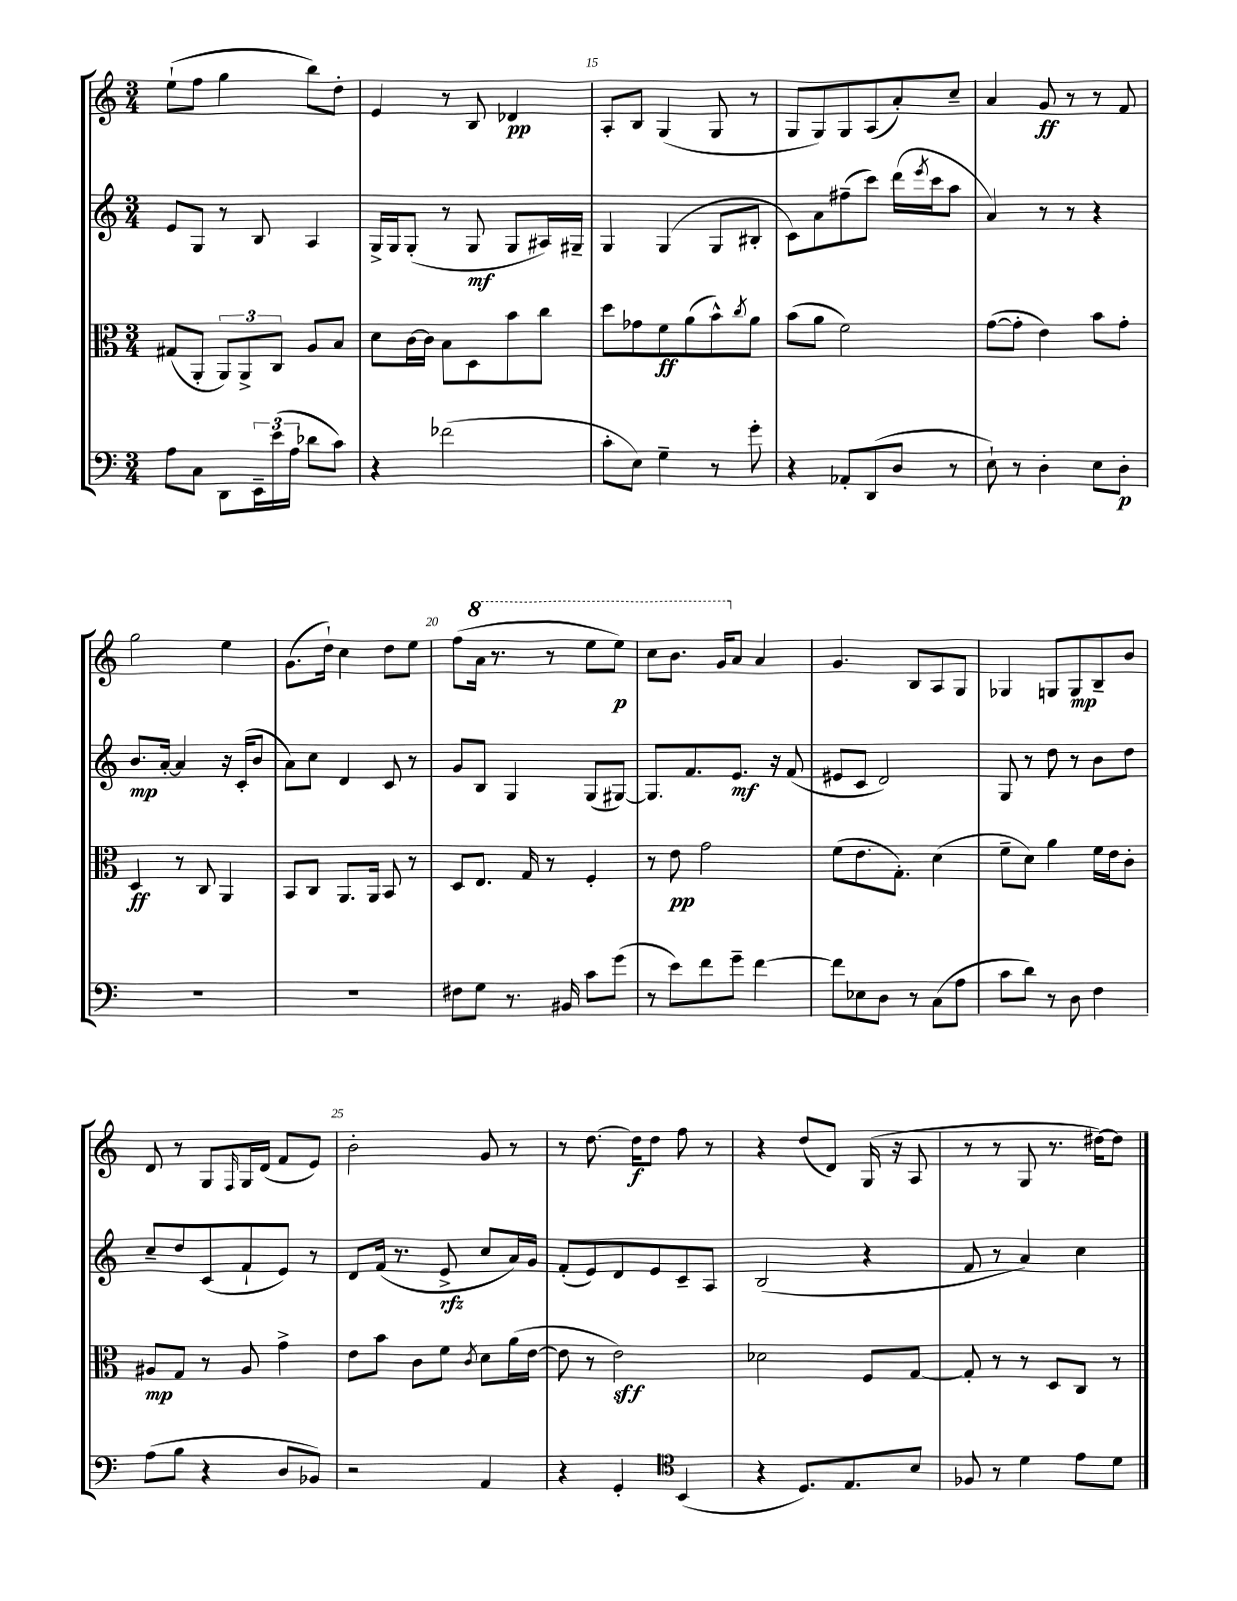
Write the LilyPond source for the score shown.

<<
\new StaffGroup <<
\new Staff = "s0" {
    \clef treble \key c \major \numericTimeSignature \time 3/4
    e''8-!( f''8 g''4 b''8) d''8-. |
    e'4 r8 b8 des'4\pp |
    a8-. b8 g4( g8 r8 |
    g8 g8) g8 a8( a'8-.) c''8-- |
    a'4 g'8\ff r8 r8 f'8 |
    g''2 e''4 |
    g'8.( d''16-!) c''4 d''8 e''8 |
    f''8( \ottava #1 a''16 r8. r8 e'''8 e'''8\p) |
    c'''8 b''8. g''16 \ottava #0 a'8 a'4 |
    g'4. b8 a8 g8 |
    ges4 g8 g8\mp b8-- b'8 |
    d'8 r8 g8 \grace { f16 } g16 d'16( f'8 e'8) |
    b'2-. g'8 r8 |
    r8 d''8.~ d''16\f d''8 f''8 r8 |
    r4 d''8( d'8) g16( r16 a8 |
    r8 r8 g8 r8. dis''16~) dis''8 \bar "|." |
}
\new Staff = "s1" {
    \clef treble \key c \major \numericTimeSignature \time 3/4
    e'8 g8 r8 b8 a4 |
    g16-> g16 g8-.( r8 g8\mf g8 ais16) gis16-- |
    g4 g4( g8 bis8-. |
    c'8) a'8 fis''8--( c'''8) d'''16( \acciaccatura { e'''8 } c'''16 a''8 |
    a'4) r8 r8 r4 |
    b'8.\mp a'16~-. a'4 r16 c'16-.( b'8 |
    a'8) c''8 d'4 c'8 r8 |
    g'8 b8 g4 g8( gis8~) |
    gis8. f'8. e'8.\mf r16 f'8( |
    eis'8 c'8 d'2) |
    g8 r8 d''8 r8 b'8 d''8 |
    c''8-- d''8 c'8( f'8-! e'8) r8 |
    d'8 f'16( r8. e'8->\rfz c''8 a'16) g'16 |
    f'8-.( e'8) d'8 e'8 c'8-- a8 |
    b2( r4 |
    f'8 r8 a'4) c''4 \bar "|." |
}
\new Staff = "s2" {
    \clef alto \key c \major \numericTimeSignature \time 3/4
    gis8( a,8-. \tuplet 3/2 { a,8) a,8-> c8 } a8 b8 |
    d'8 c'16~ c'16 b8 d8 b'8 c''8 |
    d''8 ges'8 f'8\ff a'8( b'8-^) \acciaccatura { c''8 } a'8 |
    b'8( a'8 f'2) |
    g'8~( g'8-. e'4) b'8 g'8-. |
    d4\ff r8 c8 a,4 |
    b,8 c8 a,8. a,16 b,8 r8 |
    d8 e8. g16 r8 f4-. |
    r8 e'8\pp g'2 |
    f'8( e'8. g8.-.) d'4( |
    f'8-- d'8) a'4 f'16 e'16 c'8-. |
    ais8\mp g8 r8 ais8 g'4-> |
    e'8 b'8 c'8 f'8 \acciaccatura { c'8 } d'8 a'16( e'16~ |
    e'8 r8 e'2\sff) |
    des'2 f8 g8~ |
    g8-. r8 r8 d8 c8 r8 \bar "|." |
}
\new Staff = "s3" {
    \clef bass \key c \major \numericTimeSignature \time 3/4
    a8 c8 d,8 \tuplet 3/2 { e,16-- e'16( a16 } des'8 c'8) |
    r4 fes'2( |
    c'8-. e8) g4-- r8 g'8-. |
    r4 aes,8-. d,8( d8 r8 |
    e8-!) r8 d4-. e8 d8-.\p |
    R2. |
    R2. |
    fis8 g8 r8. bis,16 c'8 g'8( |
    r8 e'8) f'8 g'8-- f'4~ |
    f'8 ees8 d8 r8 c8( a8 |
    c'8 d'8) r8 d8 f4 |
    a8( b8 r4 d8 bes,8) |
    r2 a,4 |
    r4 g,4-. \clef tenor b,4( |
    r4 d8.) e8. b8 |
    fes8 r8 d'4 e'8 d'8 \bar "|." |
}
>>
>>
\layout { \context { \Score currentBarNumber = #13 \override BarNumber.break-visibility = ##(#f #t #t) barNumberVisibility = #(every-nth-bar-number-visible 5) } }
